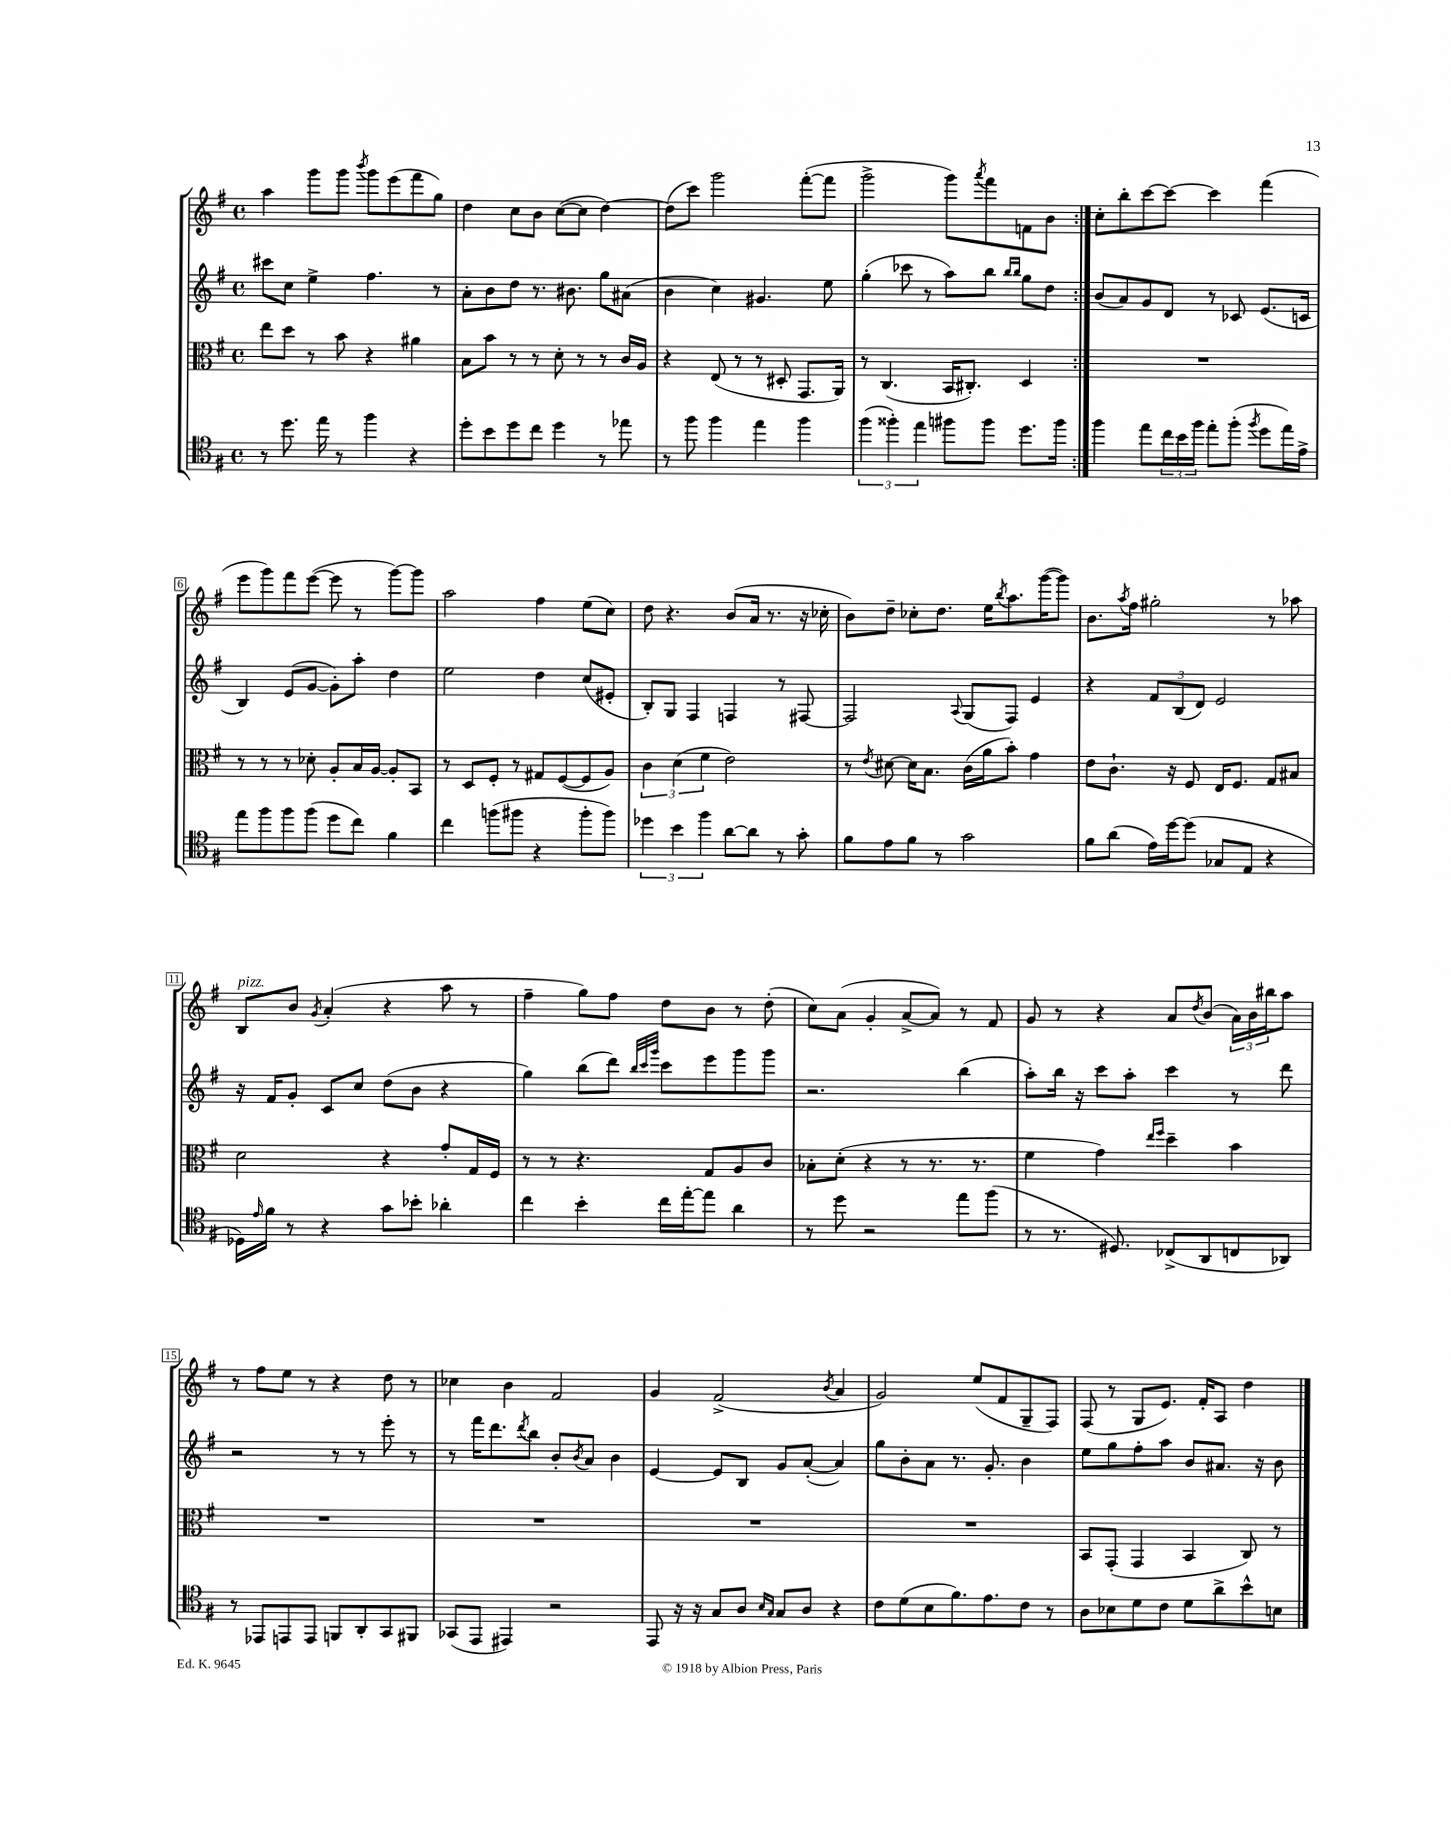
<<
\new StaffGroup <<
\new Staff = "s0" {
    \clef treble \key g \major \defaultTimeSignature \time 4/4
    \repeat volta 2 { a''4 g'''8 g'''8 \acciaccatura { b'''8 } g'''8 e'''8( fis'''8 g''8) |
    d''4 c''8 b'8 c''8~( c''8 d''4~) |
    d''8( c'''8) g'''2 fis'''8~-.( fis'''8 |
    g'''2-> g'''8) \acciaccatura { a'''8 } fis'''8 f'8 b'8 | }
    c''8-. b''8-. c'''8~ c'''8~ c'''4 fis'''4( |
    e'''8 g'''8) fis'''8 e'''8~( e'''8 r8 g'''8~) g'''8 |
    a''2 fis''4 e''8( c''8) |
    d''8 r4. b'8( a'16 r8. r16 ces''16-. |
    b'8) d''8-- ces''8-. d''8. e''16 \acciaccatura { b''8 } a''8. g'''16~( g'''8) |
    b'8. \acciaccatura { a''8 } fis''16 gis''2-. r8 aes''8 |
    b8^\markup { \italic "pizz." } b'8 \acciaccatura { g'8 } a'4-.( r4 a''8 r8 |
    fis''4-- g''8) fis''8 d''8 b'8 r8 d''8-.( |
    c''8) a'8( g'4-. a'8~-> a'8) r8 fis'8 |
    g'8 r8 r4 a'8 \acciaccatura { d''8 } b'8( \tuplet 3/2 { a'16) b'16 bis''16 } a''8 |
    r8 fis''8 e''8 r8 r4 d''8 r8 |
    ces''4 b'4 fis'2 |
    g'4 fis'2->( \acciaccatura { b'8 } a'4 |
    g'2) e''8( fis'8 g8-- fis8) |
    fis8( r8 g8 e'8.) fis'16-. a8 d''4 \bar "|." |
}
\new Staff = "s1" {
    \clef treble \key g \major \defaultTimeSignature \time 4/4
    \repeat volta 2 { cis'''8 c''8 e''4-> fis''4. r8 |
    a'8-. b'8 d''8 r8. bis'8. g''8 ais'8( |
    b'4 c''4) gis'4. e''8 |
    g''4-.( ces'''8 r8 a''8) b''8 \grace { b''16 b''16 } g''8 d''8 | }
    b'8( a'8) g'8 d'8 r8 ces'8 e'8.( c'16 |
    b4) e'8( g'8~ g'8-.) a''8-. d''4 |
    e''2 d''4 c''8( eis'8-. |
    b8-.) g8 fis4 f4 r8 fis8~ |
    fis2 \appoggiatura { a8 } g8( fis8) e'4 |
    r4 \tuplet 3/2 { fis'8 b8( d'8) } e'2 |
    r16 fis'16 g'8-. c'8 c''8 d''8( b'8 r4 |
    g''4) b''8( d'''8) \grace { b''32 c'''32 g'''32 } c'''8 e'''8 g'''8 g'''8 |
    r2. b''4( |
    a''8-.) b''16 r16 c'''8 a''8-. c'''4 r8 d'''8 |
    r2 r8 r8 e'''8-. r8 |
    r8 fis'''16 d'''8. \acciaccatura { d'''8 } b''8 b'8-. \acciaccatura { b'8 } a'8 b'4 |
    e'4~ e'8 b8 g'8 a'8~-.( a'4) |
    g''8 b'8-. a'8 r8. g'8.-. b'4 |
    e''8 g''8 fis''8-. a''8 b'8 ais'8. r16 b'8 \bar "|." |
}
\new Staff = "s2" {
    \clef alto \key g \major \defaultTimeSignature \time 4/4
    \repeat volta 2 { e''8 d''8 r8 b'8 r4 ais'4 |
    b8 b'8 r8 r8 d'8-. r8 r8 c'16 a16 |
    r4 e8( r8 r8 dis8-. g,8. a,16) |
    r8 c4.( b,16 cis8.-.) d4 | }
    R1 |
    r8 r8 r8 des'8-. a8-. b16 a16~ a8-. b,8 |
    r8 d8 fis8-. r8 gis8 fis8~( fis8 a8) |
    \tuplet 3/2 { c'4 d'4( fis'4 } e'2) |
    r8 \acciaccatura { e'8 } dis'8~ dis'16 b8. c'16( a'16 b'8-.) g'4 |
    e'8 c'8.-! r16 fis8 e16 fis8. g8 bis8 |
    d'2 r4 g'8-. g16 fis16 |
    r8 r8 r4. g8 a8 c'8 |
    bes8-. d'8-.( r4 r8 r8. r8. |
    fis'4 g'4) \grace { e''16 fis''16 } d''4-- b'4 |
    R1 |
    R1 |
    R1 |
    R1 |
    b,8 g,8-.( g,4 b,4 c8) r8 \bar "|." |
}
\new Staff = "s3" {
    \clef tenor \key g \major \defaultTimeSignature \time 4/4
    \repeat volta 2 { r8 d''8. e''16 r8 fis''4 r4 |
    d''8-. b'8 d''8 c''8 d''4 r8 ees''8 |
    r8 fis''8 fis''4 e''4 fis''4 |
    \tuplet 3/2 { fis''4( fisis''4-.) e''4 } fis''8 fis''8 d''8. fis''16 | }
    fis''4 e''8 \tuplet 3/2 { c''16 b'16 fis''16 } e''8-. fis''8-.( \acciaccatura { fis''8 } d''8 e''16) e'16-> |
    e''8 fis''8 fis''8 fis''8( d''8 c''8) fis'4 |
    c''4 f''8( fis''8 r4 fis''8-. fis''8) |
    \tuplet 3/2 { des''4 b'4 fis''4 } a'8~ a'8 r8 g'8-. |
    fis'8 e'8 fis'8 r8 g'2 |
    fis'8 a'8( e'16) d''16~ d''8( ges8 e8 r4 |
    des16) \grace { e'16 } fis'16 r8 r4 g'8 bes'8-. aes'4-. |
    c''4 b'4-. c''16 e''16~-. e''8 a'4 |
    r8 d''8 r2 e''8 fis''8( |
    r8 r8. dis8.) ces8->( a,8 c8 aes,8) |
    r8 ees,8 e,8 e,8 f,8 a,8-. g,8 fis,8 |
    ges,8( e,8 eis,4) r2 |
    e,8 r16 r16 g8 a8 \grace { b16 g16 } g8 a8 r4 |
    c'8 d'8( b8 fis'8.) e'8. c'8 r8 |
    a8 bes8 d'8 c'8 d'8 a'8-> b'8-^ b8 \bar "|." |
}
>>
>>
\layout { \context { \Score \override BarNumber.stencil = #(make-stencil-boxer 0.1 0.3 ly:text-interface::print) } }
